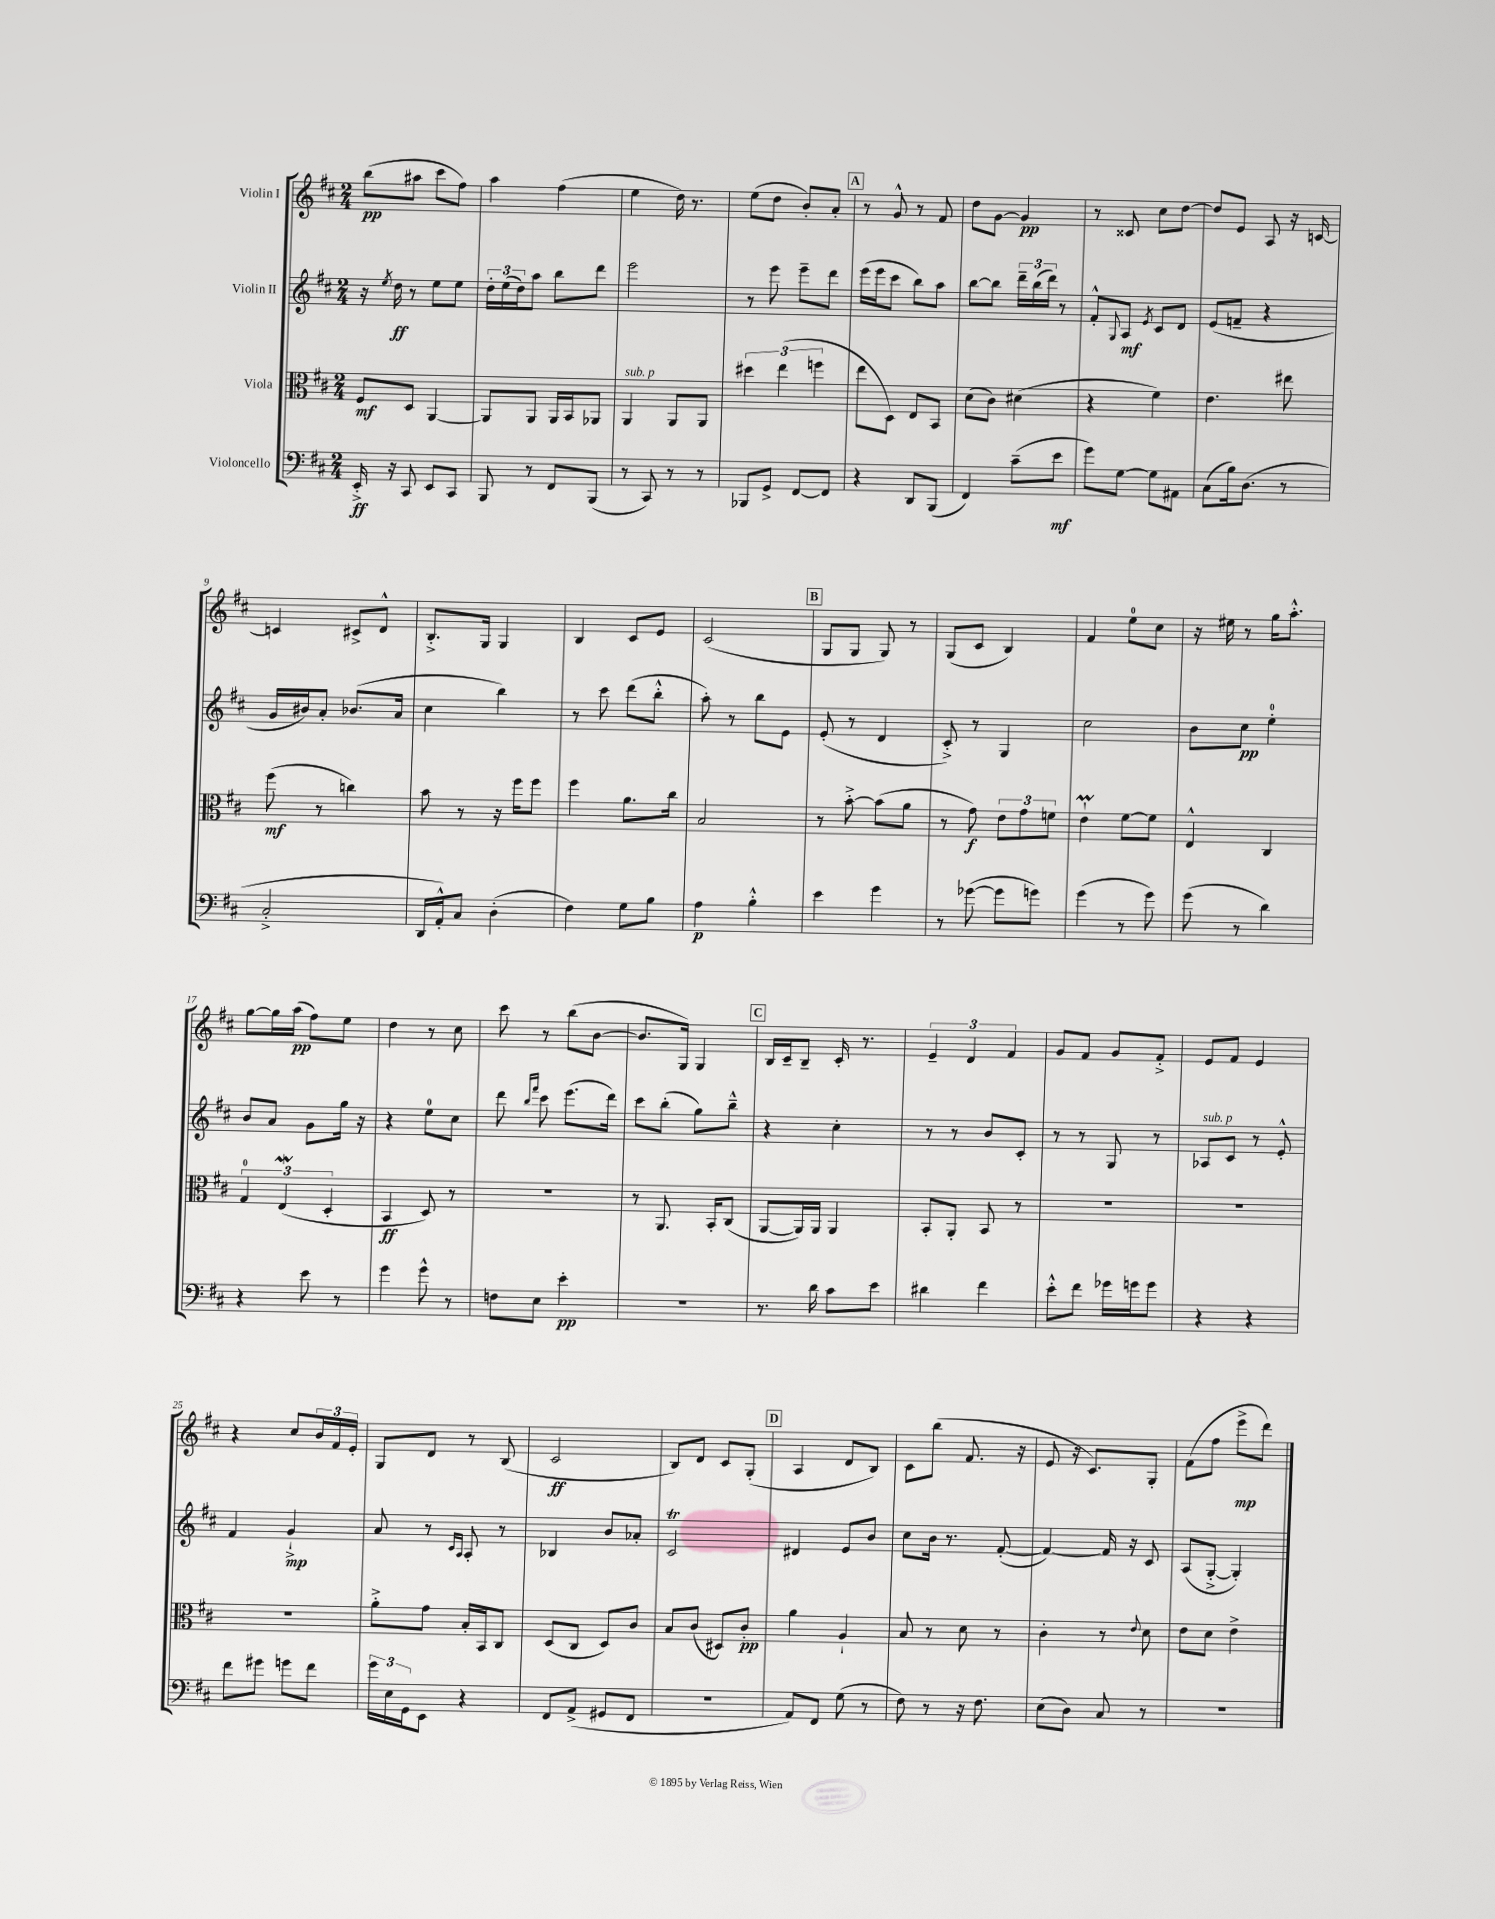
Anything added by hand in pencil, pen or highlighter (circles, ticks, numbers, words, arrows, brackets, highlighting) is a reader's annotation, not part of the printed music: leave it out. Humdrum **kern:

**kern	**dynam	**kern	**dynam	**kern	**dynam	**kern	**dynam
*part4	*part4	*part3	*part3	*part2	*part2	*part1	*part1
*staff4	*staff4	*staff3	*staff3	*staff2	*staff2	*staff1	*staff1
*I"Violoncello	*	*I"Viola	*	*I"Violin II	*	*I"Violin I	*
*clefF4	*	*clefC3	*	*clefG2	*	*clefG2	*
*k[f#c#]	*	*k[f#c#]	*	*k[f#c#]	*	*k[f#c#]	*
*M2/4	*	*M2/4	*	*M2/4	*	*M2/4	*
=1	=1	=1	=1	=1	=1	=1	=1
16EE'^/	ff	8F#/L	mf	16r	.	(8bb\L	pp
.	.	.	.	8qee/	.	.	.
16r	.	.	.	16dd\	ff	.	.
8CC#/	.	8D/J	.	8r	.	8aa#X\J	.
8EE/L	.	[4AA/	.	8ee\L	.	8ccc#\L	.
8CC#/J	.	.	.	8ee\J	.	8ff#\J)	.
=2	=2	=2	=2	=2	=2	=2	=2
8BBB/	.	8AA/L]	.	24dd'\LL	.	4aa\	.
.	.	.	.	(24ee\	.	.	.
.	.	.	.	24dd\J)	.	.	.
8r	.	8AA/J	.	8aa\J	.	.	.
8FF#/L	.	16AA/LL	.	8bb\L	.	(4ff#\	.
.	.	16BB/J	.	.	.	.	.
(8BBB/J	.	8AA-X/J	.	8ddd\J	.	.	.
=3	=3	=3	=3	=3	=3	=3	=3
!	!	!LO:TX:a:i:t=sub. p	!	!	!	!	!
8r	.	4AA/	.	2eee\	.	4ee\	.
8CC#/)	.	.	.	.	.	.	.
8r	.	8AA/L	.	.	.	16dd\)	.
.	.	.	.	.	.	8.r	.
8r	.	8AA/J	.	.	.	.	.
=4	=4	=4	=4	=4	=4	=4	=4
8BBB-X/L	.	6dd#X\	.	8r	.	(8ee\L	.
8GG^/J	.	.	.	8eee\	.	8dd\J	.
.	.	(6ee\	.	.	.	.	.
[8FF#/L	.	.	.	8eee~\L	.	8b'/L)	.
.	.	6ffn\	.	.	.	.	.
8FF#/J]	.	.	.	8ddd\J	.	8a'/J	.
!!LO:REH:place=s1:t=A
=5	=5	=5	=5	=5	=5	=5	=5
4r	.	8ee\L	.	(16eee\LL	.	8r	.
.	.	.	.	16eee\J	.	.	.
.	.	8D\J)	.	8ccc#\J	.	8g^^/	.
8DD/L	.	8E/L	.	8bb\L)	.	8r	.
(8BBB/J	.	8BB/J	.	8aa\J	.	8f#/	.
=6	=6	=6	=6	=6	=6	=6	=6
4FF#/)	.	(8d\L	.	[8bb\L	.	8dd\L	.
.	.	8c#\J)	.	8bb\J]	.	[8g\J	.
(8c#~\L	.	(4d#X\	.	24ddd~\LL	.	4g/]	pp
.	.	.	.	(24bb\	.	.	.
.	.	.	.	24ddd\JJ)	.	.	.
8e\J	mf	.	.	8r	.	.	.
=7	=7	=7	=7	=7	=7	=7	=7
8g\L)	.	4r	.	8f#'^^/L	.	8r	.
.	.	.	.	8qqG/	.	.	.
[8G\J	.	.	.	8A/J	mf	8c##X/	.
.	.	.	.	8qe/	.	.	.
8G\L]	.	4f#\)	.	8c#/L	.	8cc#\L	.
8AA#X\J	.	.	.	8d/J	.	[8dd\J	.
=8	=8	=8	=8	=8	=8	=8	=8
(8C#\L	.	4.e\	.	(8e/L	.	8dd/L]	.
16B\k)	.	.	.	8fn~/J	.	8e/J	.
(8.D\J	.	.	.	.	.	.	.
.	.	.	.	4r	.	8A/	.
8r	.	8ee#X\	.	.	.	16r	.
.	.	.	.	.	.	[16cn/	.
!!LO:LB:g=z
=9	=9	=9	=9	=9	=9	=9	=9
2C#'^/	.	(8ff#\	mf	16g/LL	.	4cn/]	.
.	.	.	.	16b#X/J)	.	.	.
.	.	8r	.	8a'/J	.	.	.
.	.	4ccn\)	.	(8.b-X/L	.	8c#X^/L	.
.	.	.	.	.	.	8d^^/J	.
.	.	.	.	16a/Jk	.	.	.
=10	=10	=10	=10	=10	=10	=10	=10
16DD/LL	.	8b\	.	4cc#\	.	8.B'^/L	.
16AA'^^/J)	.	.	.	.	.	.	.
8C#/J	.	8r	.	.	.	.	.
.	.	.	.	.	.	16G/Jk	.
(4D'\	.	16r	.	4bb\)	.	4G/	.
.	.	16ff#\KL	.	.	.	.	.
.	.	8ff#\J	.	.	.	.	.
=11	=11	=11	=11	=11	=11	=11	=11
4F#\)	.	4ff#\	.	8r	.	4B/	.
.	.	.	.	8ccc#\	.	.	.
8G\L	.	8.a\L	.	(8ddd\L	.	8c#/L	.
8B\J	.	.	.	8bb'^^\J	.	8e/J	.
.	.	16cc#\Jk	.	.	.	.	.
=12	=12	=12	=12	=12	=12	=12	=12
4A\	p	2B/	.	8aa'\)	.	(2c#/	.
.	.	.	.	8r	.	.	.
4B'^^\	.	.	.	8bb\L	.	.	.
.	.	.	.	8e\J	.	.	.
!!LO:REH:place=s1:t=B
=13	=13	=13	=13	=13	=13	=13	=13
4e\	.	8r	.	(8e'/	.	8G/L	.
.	.	[8b'^\	.	8r	.	8G/J	.
4g\	.	(8b\L]	.	4d/	.	8G/)	.
.	.	8a\J	.	.	.	8r	.
=14	=14	=14	=14	=14	=14	=14	=14
8r	.	8r	.	8c#'^/)	.	(8G/L	.
([8g-X\	.	8g\)	f	8r	.	8c#/J	.
8g-\L]	.	12e\L	.	4G/	.	4B/)	.
.	.	12g\	.	.	.	.	.
8gn\J)	.	.	.	.	.	.	.
.	.	12fn\J	.	.	.	.	.
=15	=15	=15	=15	=15	=15	=15	=15
(4g\	.	4eM`\	.	2cc#\	.	4f#/	.
8r	.	[8f#\L	.	.	.	8ee\L	.
8g\)	.	8f#\J]	.	.	.	8cc#\J	.
=16	=16	=16	=16	=16	=16	=16	=16
(8g\	.	4E^^/	.	8b\L	.	16r	.
.	.	.	.	.	.	16ee#X\	.
8r	.	.	.	8cc#\J	pp	8r	.
4d\)	.	4C#/	.	4ee'\	.	16gg\KL	.
.	.	.	.	.	.	8.aa'^^\J	.
!!LO:LB:g=z
=17	=17	=17	=17	=17	=17	=17	=17
4r	.	6G/	.	8b/L	.	[8gg\L	.
.	.	.	.	8a/J	.	16gg\L]	.
.	.	(6EW/	.	.	.	.	.
.	.	.	.	.	.	(16aa\JJ	pp
8e\	.	.	.	8g\L	.	8ff#\L)	.
.	.	6D'/	.	.	.	.	.
8r	.	.	.	16gg\Jk	.	8ee\J	.
.	.	.	.	16r	.	.	.
=18	=18	=18	=18	=18	=18	=18	=18
4g\	.	4BB/	ff	4r	.	4dd\	.
8g^^\	.	8D/)	.	8ee\L	.	8r	.
8r	.	8r	.	8cc#\J	.	8cc#\	.
=19	=19	=19	=19	=19	=19	=19	=19
8Fn\L	.	2r	.	8ddd\	.	8ccc#\	.
.	.	.	.	16qqbb/LL	.	.	.
.	.	.	.	16qqfff#/JJ	.	.	.
8E\J	.	.	.	8ccc#\	.	8r	.
4e'\	pp	.	.	(8.eee\L	.	(8bb\L	.
.	.	.	.	.	.	[8b\J	.
.	.	.	.	16ddd\Jk)	.	.	.
=20	=20	=20	=20	=20	=20	=20	=20
2r	.	8r	.	8ccc#\L	.	8.b/L]	.
.	.	8.AA/	.	(8bb'\J	.	.	.
.	.	.	.	.	.	16G/Jk)	.
.	.	.	.	8gg\L)	.	4G/	.
.	.	16BB'/KL	.	.	.	.	.
.	.	(8C#/J	.	8bb~^^\J	.	.	.
!!LO:REH:place=s1:t=C
=21	=21	=21	=21	=21	=21	=21	=21
8.r	.	[8AA/L	.	4r	.	16B/LL	.
.	.	.	.	.	.	16c#~/J	.
.	.	16AA/L])	.	.	.	8B~/J	.
16d\	.	16AA/JJ	.	.	.	.	.
8c#\L	.	4AA/	.	4cc#'\	.	16c#'/	.
.	.	.	.	.	.	8.r	.
8e\J	.	.	.	.	.	.	.
=22	=22	=22	=22	=22	=22	=22	=22
4d#X\	.	8BB'/L	.	8r	.	6e~/	.
.	.	8AA'/J	.	8r	.	.	.
.	.	.	.	.	.	6d/	.
4f#\	.	8BB/	.	8b/L	.	.	.
.	.	.	.	.	.	6f#/	.
.	.	8r	.	8c#'/J	.	.	.
=23	=23	=23	=23	=23	=23	=23	=23
8e'^^\L	.	2r	.	8r	.	8g/L	.
8f#\J	.	.	.	8r	.	8f#/J	.
16g-X\LL	.	.	.	8G/	.	8g/L	.
16gn\J	.	.	.	.	.	.	.
8g\J	.	.	.	8r	.	8f#'^/J	.
=24	=24	=24	=24	=24	=24	=24	=24
!	!	!	!	!LO:TX:a:i:t=sub. p	!	!	!
4r	.	2r	.	8A-X/L	.	8e/L	.
.	.	.	.	8c#/J	.	8f#/J	.
4r	.	.	.	8r	.	4e/	.
.	.	.	.	8e'^^/	.	.	.
!!LO:LB:g=z
=25	=25	=25	=25	=25	=25	=25	=25
8f#\L	.	2r	.	4f#/	.	4r	.
8g#X\J	.	.	.	.	.	.	.
8gn\L	.	.	.	4g`^/	mp	8cc#/L	.
8f#\J	.	.	.	.	.	24b/L	.
.	.	.	.	.	.	24f#/	.
.	.	.	.	.	.	24e'/JJ	.
=26	=26	=26	=26	=26	=26	=26	=26
24g\LL	.	8a'^\L	.	8a/	.	8G/L	.
24E\	.	.	.	.	.	.	.
24GG\J	.	.	.	.	.	.	.
8EE\J	.	8g\J	.	8r	.	8d/J	.
.	.	.	.	16qqc#/LL	.	.	.
.	.	.	.	16qqA/JJ	.	.	.
4r	.	16B'/LL	.	8A'/	.	8r	.
.	.	16BB/J	.	.	.	.	.
.	.	8C#/J	.	8r	.	(8B/	.
=27	=27	=27	=27	=27	=27	=27	=27
8FF#/L	.	(8D/L	.	4B-X/	.	2c#/	ff
(8AA^/J	.	8C#/J	.	.	.	.	.
8GG#X/L	.	8D/L)	.	8b/L	.	.	.
8FF#/J	.	8c#/J	.	8a-X'/J	.	.	.
=28	=28	=28	=28	=28	=28	=28	=28
2r	.	8B/L	.	2c#t/	.	8B/L)	.
.	.	(8c#/J	.	.	.	8d/J	.
.	.	8D#X/L)	.	.	.	8c#/L	.
.	.	8c#'/J	pp	.	.	(8G'/J	.
!!LO:REH:place=s1:t=D
=29	=29	=29	=29	=29	=29	=29	=29
8AA/L)	.	4a\	.	4d#X/	.	4A/	.
8FF#/J	.	.	.	.	.	.	.
(8G\	.	4A`/	.	8e/L	.	8d/L	.
8r	.	.	.	8b/J	.	8B/J)	.
=30	=30	=30	=30	=30	=30	=30	=30
8F#\)	.	8B/	.	8cc#\L	.	8c#\L	.
8r	.	8r	.	16b\Jk	.	(8bb\J	.
.	.	.	.	8.r	.	.	.
16r	.	8d\	.	.	.	8.f#/	.
8.F#\	.	.	.	.	.	.	.
.	.	8r	.	([8f#'/	.	.	.
.	.	.	.	.	.	16r	.
=31	=31	=31	=31	=31	=31	=31	=31
(8E\L	.	4c#'\	.	4f#/_)	.	8e/	.
8D\J)	.	.	.	.	.	16r	.
.	.	.	.	.	.	8.c#/L)	.
8C#/	.	8r	.	16f#/]	.	.	.
.	.	.	.	16r	.	.	.
.	.	8qqe/	.	.	.	.	.
8r	.	8d\	.	8c#/	.	8G'/J	.
=32	=32	=32	=32	=32	=32	=32	=32
2r	.	8e\L	.	(8A/L	.	(8f#\L	.
.	.	8d\J	.	[8G'^/J	.	8ff#\J	.
.	.	4e^\	.	4G'/])	.	8eee^\L	mp
.	.	.	.	.	.	8ddd\J)	.
==	==	==	==	==	==	==	==
*-	*-	*-	*-	*-	*-	*-	*-
